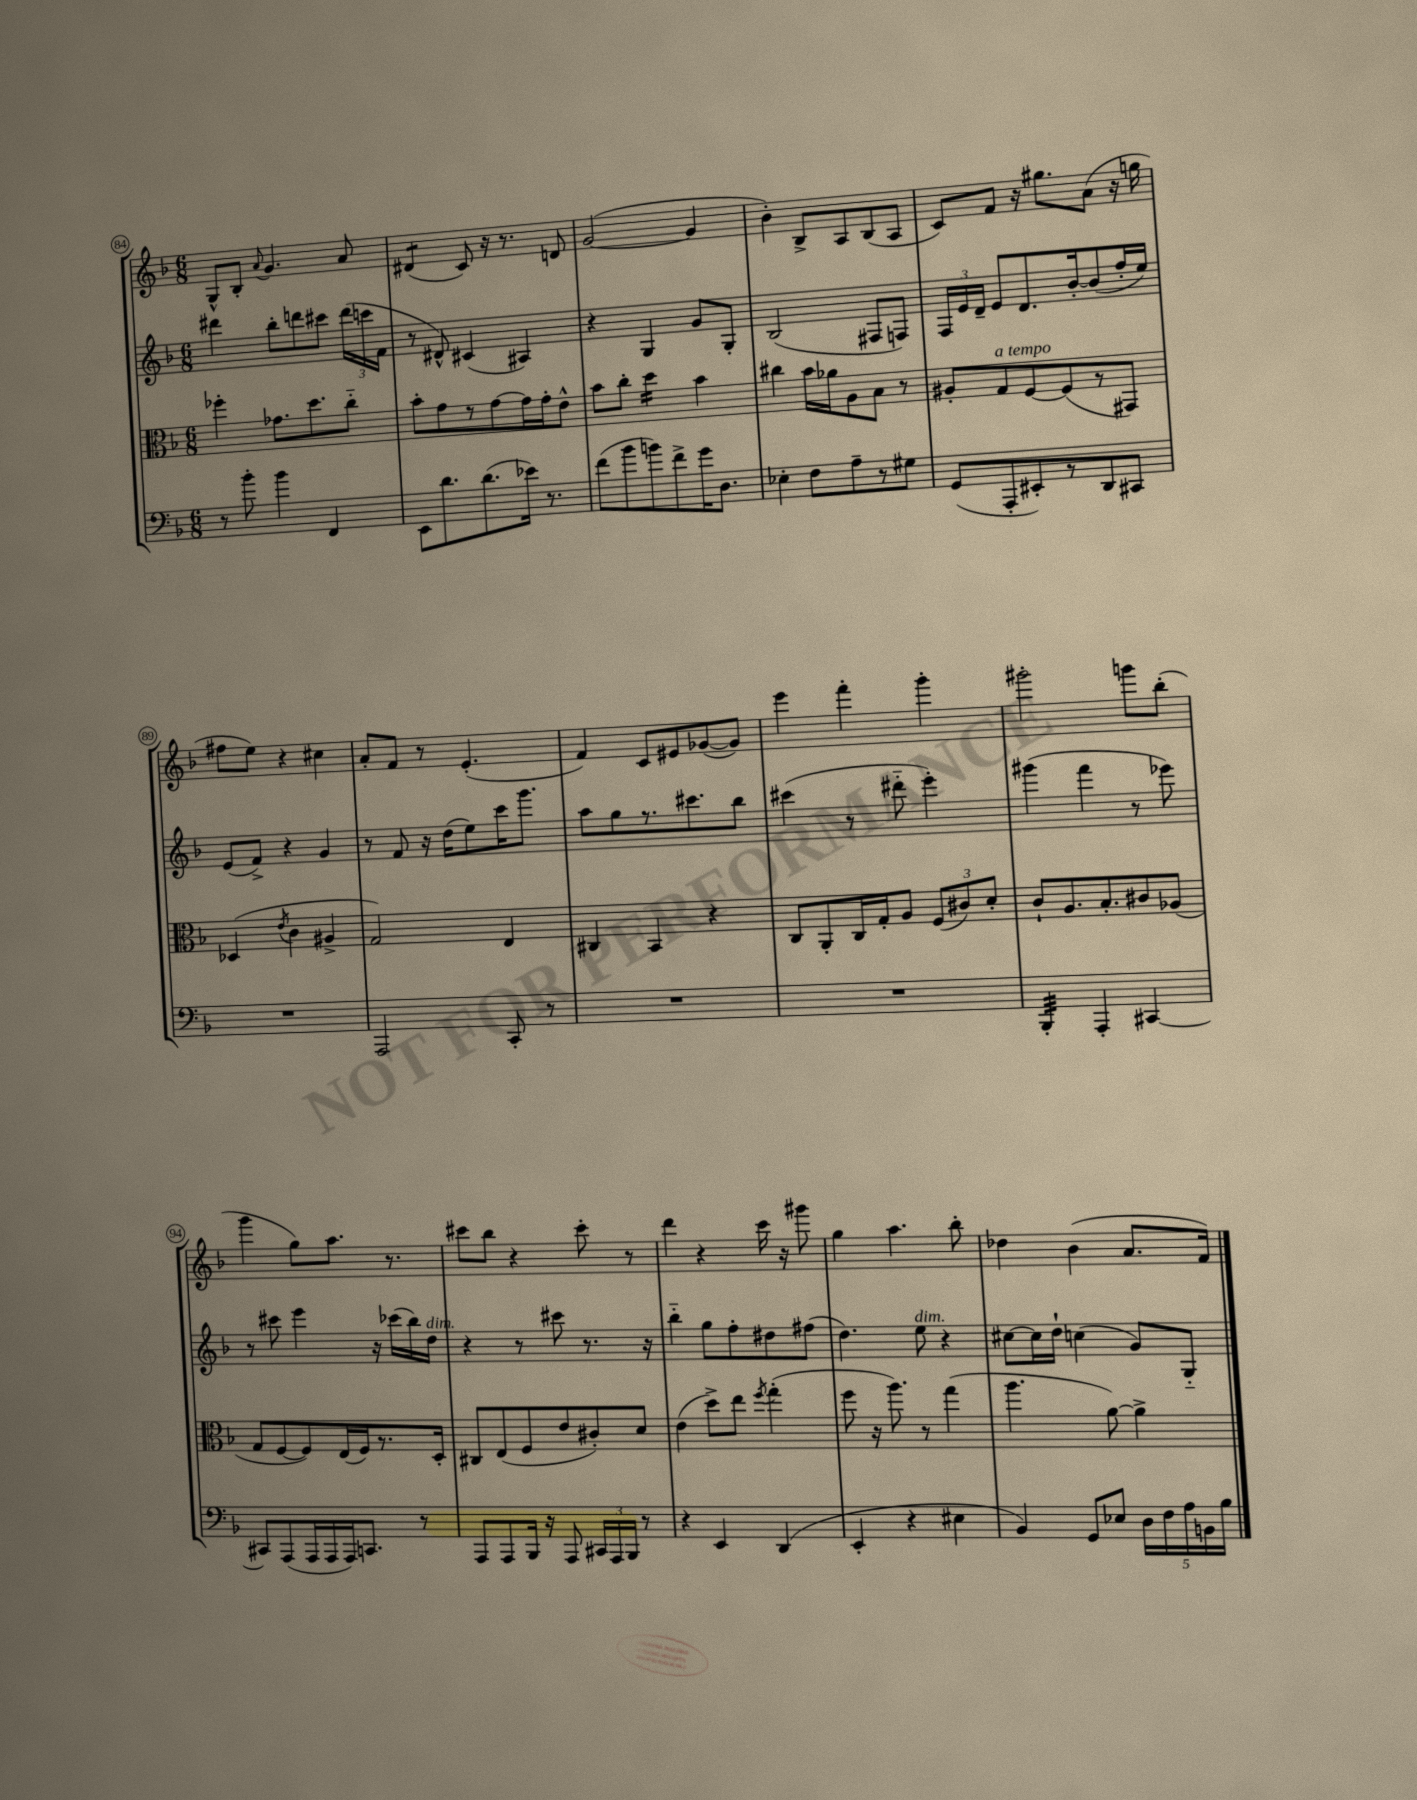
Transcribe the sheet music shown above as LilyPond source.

<<
\new StaffGroup <<
\new Staff = "s0" {
    \clef treble \key f \major \numericTimeSignature \time 6/8
    \autoBeamOff g8[-^ bes8]-. \appoggiatura { a'8 } g'4. a'8 |
    dis'4:8( c'8) r16 r8. d'8 |
    g'2~( g'4 |
    bes'4-.) bes8[-> a8 bes8( a8] |
    c'8[) f'8] r16 gis''8.[ a'8]( r16 g''16 |
    fis''8[ e''8]) r4 cis''4 |
    a'8[-. f'8] r8 e'4.-.( |
    f'4) c'8[ eis'8 ges'8~( ges'8]) |
    e'''4 f'''4-. g'''4-. |
    gis'''2-. g'''8[ bes''8]-.( |
    g'''4 g''8[) a''8.] r8. |
    cis'''8[ bes''8] r4 cis'''8-. r8 |
    d'''4 r4 c'''16 r16 gis'''8 |
    g''4 a''4. bes''8-. |
    des''4 bes'4( a'8.[ f'16]) \bar "|." |
}
\new Staff = "s1" {
    \clef treble \key f \major \numericTimeSignature \time 6/8
    \autoBeamOff dis'''4 bes''8[-. d'''8 cis'''8] \tuplet 3/2 { d'''16[( c'''16 f'16] } |
    r8 dis'8-^) cis'4( ais4) |
    r4 g4 g'8[ g8]-. |
    bes2( fis8[ f8]) |
    \tuplet 3/2 { f16[ e'16 d'16]-- } e'8[ d'8. bes'16~-. bes'8( f''16-. e''16]) |
    e'8[( f'8]->) r4 g'4 |
    r8 f'8 r16 d''16[( e''8) c'''16 g'''8.] |
    a''8[ g''8 r8. cis'''8. bes''8] |
    cis'''4( r8 dis'''8-_ e'''4-.) |
    gis'''4( f'''4 r8 ees'''8) |
    r8 cis'''8 e'''4 r16 ces'''16[( bes''16) d''16]^\markup { \italic "dim." } |
    r4 r8 cis'''8 r8. r16 |
    bes''4-_ g''8[ f''8-. dis''8 fis''8]( |
    d''4.) e''8^\markup { \italic "dim." } r4 |
    cis''8[~ cis''16 d''16]-! c''4( g'8[) g8]-_ \bar "|." |
}
\new Staff = "s2" {
    \clef alto \key f \major \numericTimeSignature \time 6/8
    \autoBeamOff fes''4-. ges'8.[ d''8. c''8]-_ |
    bes'8[-. g'8 r8 g'8~ g'16 g'16-. e'8]-^ |
    bes'8[ c''8]-. d''4:16 bes'4 |
    cis''4 bes'16[ aes'16 a8 bes8] r8 |
    ais8[-. g8^\markup { \italic "a tempo" } f8~ f8( r8 gis,8]) |
    des4( \acciaccatura { e'8 } c'4 ais4-> |
    g2) e4 |
    cis4 bes,4 r4 |
    c8[ a,8-. c16 g16-. a8] \tuplet 3/2 { f8[( cis'8) d'8]-. } |
    c'8[-! a8. bes8.-. cis'8 aes8]( |
    g8[ f8~ f8) e16( f16) r8. d16]-. |
    cis8[ e8( f8 e'8 cis'8-.) d'8] |
    e'4( d''8[->) e''8] \acciaccatura { f''8 } g''4-.( |
    f''8 r16 a''8.) r8 g''4( |
    a''4. a'8~) a'4-> \bar "|." |
}
\new Staff = "s3" {
    \clef bass \key f \major \numericTimeSignature \time 6/8
    \autoBeamOff r8 bes'8-. bes'4 f,4 |
    e,8[ d'8. d'8.( ees'16]) r8. |
    f'8[( bes'8 b'8) f'8-> g'16 d8.] |
    ees4-. f8[ a8-- r8 gis8] |
    g,8[( a,,8-. eis,8-.) r8 d,8 cis,8] |
    R2. |
    a,,2 c,8-. r8 |
    R2. |
    R2. |
    bes,,4:32-. a,,4-. cis,4~ |
    cis,8[ a,,8( a,,16 a,,16 a,,16) c,8.] r8 |
    a,,8[ a,,8 bes,,16] r16 a,,8 \tuplet 3/2 { cis,16[ a,,16 bes,,16] } r8 |
    r4 e,4 d,4( |
    e,4-. r4 eis4 |
    bes,4) g,8[ ees8] \tuplet 5/4 { d16[ f16 a16 b,16 bes16] } \bar "|." |
}
>>
>>
\layout { \context { \Score currentBarNumber = #84 \override BarNumber.stencil = #(make-stencil-circler 0.1 0.3 ly:text-interface::print) } }
